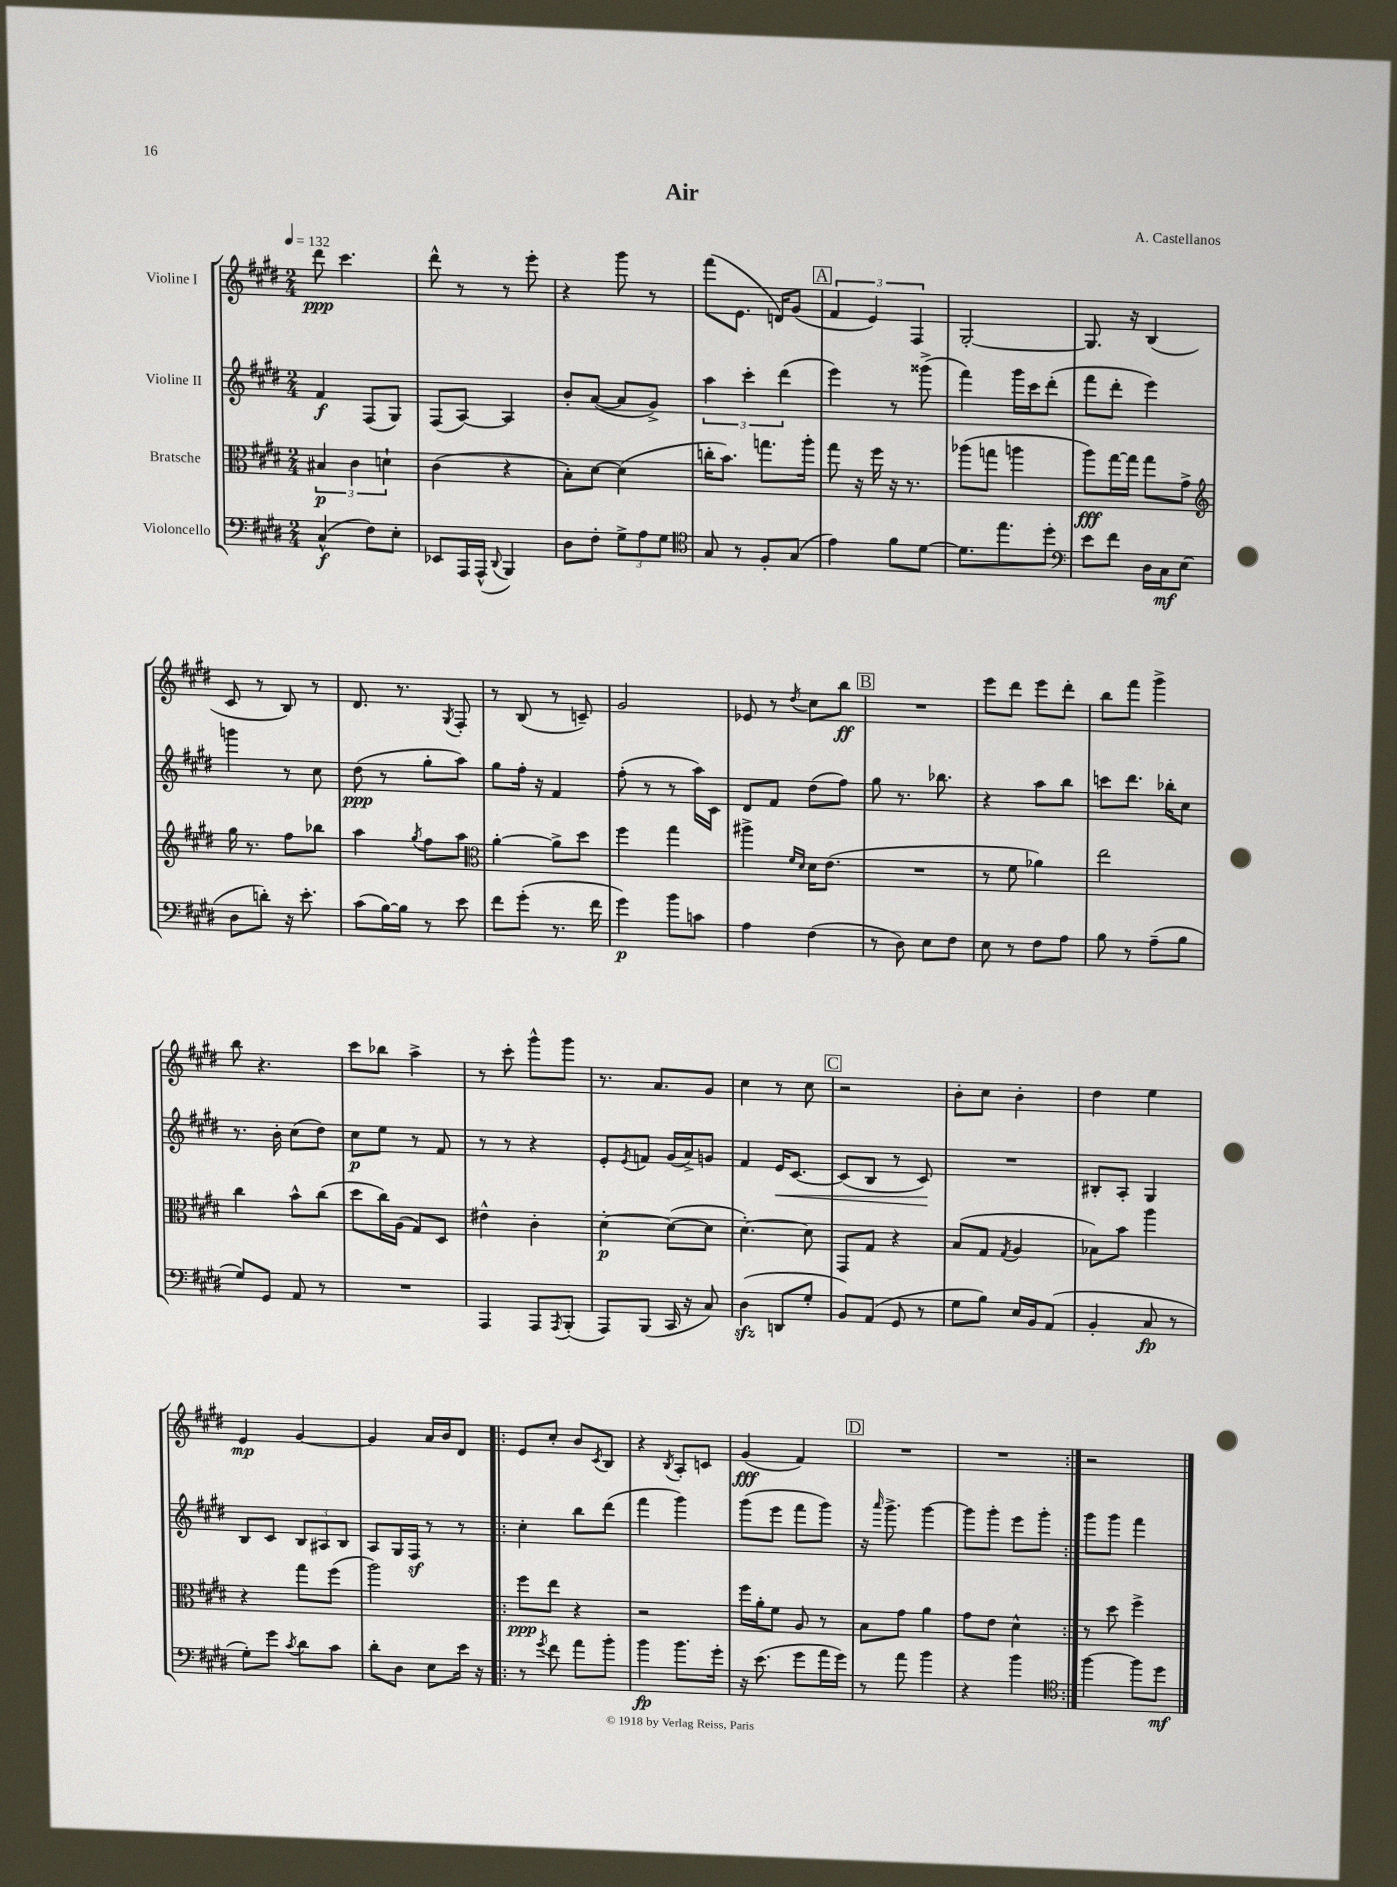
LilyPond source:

\header { title = "Air" composer = "A. Castellanos" }
<<
\new StaffGroup <<
\new Staff = "s0" \with { instrumentName = "Violine I" } {
    \clef treble \key e \major \numericTimeSignature \time 2/4 \tempo 4 = 132
    dis'''8\ppp cis'''4. |
    dis'''8-^ r8 r8 e'''8-. |
    r4 gis'''8 r8 |
    fis'''8( e'8. d'16) gis'8( |
    \mark \markup { \box "A" } \tuplet 3/2 { fis'4 e'4) fis4 } |
    gis2~-. |
    gis8. r16 b4( |
    cis'8 r8 b8) r8 |
    dis'8. r8. \acciaccatura { gis8 } fis8-. |
    r8 b8( r8 c'8--) |
    gis'2 |
    ees'8 r8 \acciaccatura { dis''8 } cis''8 b''8\ff |
    \mark \markup { \box "B" } R2 |
    e'''8 dis'''8 e'''8 dis'''8-. |
    b''8 fis'''8 gis'''4-> |
    b''8 r4. |
    cis'''8 bes''8 a''4-> |
    r8 cis'''8-. gis'''8-^ gis'''8 |
    r8. a'8. gis'8 |
    cis''4 r8 cis''8 |
    \mark \markup { \box "C" } r2 |
    b'8-. cis''8 b'4-. |
    dis''4 e''4 |
    e'4\mp gis'4~ |
    gis'4 a'16 b'16 dis'8 |
    \repeat volta 2 { e'8 cis''8-. b'8 \acciaccatura { cis'8 } b8 |
    r4 \acciaccatura { b8 } a8-. c'8 |
    gis'4\fff( fis'4) |
    \mark \markup { \box "D" } R2 |
    R2 | }
    r2 \bar "|." |
}
\new Staff = "s1" \with { instrumentName = "Violine II" } {
    \clef treble \key e \major \numericTimeSignature \time 2/4
    fis'4\f fis8( gis8) |
    fis8( a8~) a4 |
    b'8-. a'8~( a'8 gis'8->) |
    \tuplet 3/2 { a''4 cis'''4-. dis'''4( } |
    \mark \markup { \box "A" } e'''4) r8 gisis'''8->( |
    fis'''4) gis'''16 cis'''16 dis'''8-.( |
    fis'''8 dis'''8-. e'''4) |
    g'''4 r8 cis''8 |
    dis''8\ppp( r8 gis''8-. a''8) |
    gis''8 fis''16-. r16 fis'4 |
    fis''8-.( r8 r8 a''16) cis'16 |
    dis'8 fis'8 dis''8( fis''8) |
    \mark \markup { \box "B" } gis''8 r8. bes''8. |
    r4 a''8 b''8 |
    c'''8 dis'''8. bes''16-. cis''8 |
    r8. b'16-. cis''8( dis''8) |
    cis''8\p e''8 r8 fis'8 |
    r8 r8 r4 |
    e'8-. \acciaccatura { e'8 } f'8 gis'16( a'16->) g'8 |
    fis'4 e'16\< cis'8.~ |
    \mark \markup { \box "C" } cis'8( b8 r8 cis'8\!) |
    R2 |
    bis8-. a8-. gis4 |
    b8 cis'8 \tuplet 3/2 { b8 ais8 b8 } |
    a8 gis16 fis16\sf r8 r8 |
    \repeat volta 2 { cis''4-. b''8 dis'''8( |
    fis'''4 gis'''4) |
    gis'''8( e'''8 fis'''8 gis'''8) |
    \mark \markup { \box "D" } r16 \grace { a'''16 } gis'''8.-> gis'''4~ |
    gis'''8 gis'''8-. e'''8 gis'''8-. | }
    gis'''8 gis'''8 fis'''4 \bar "|." |
}
\new Staff = "s2" \with { instrumentName = "Bratsche" } {
    \clef alto \key e \major \numericTimeSignature \time 2/4
    \tuplet 3/2 { bis4\p cis'4 d'4-! } |
    cis'4( r4 |
    b8-.) dis'8~ dis'4( |
    c''16-. b'8.) g''8. a''16-. |
    \mark \markup { \box "A" } gis''8 r16 fis''16 r16 r8. |
    aes''8( g''8 a''4 |
    a''8\fff) gis''16~ gis''16 gis''8 gis'8-> |
    \clef treble gis''16 r8. fis''8 bes''8 |
    a''4 \acciaccatura { gis''8 } fis''8 a''8 |
    \clef alto a'4~-. a'8-> dis''8 |
    fis''4 gis''4 |
    ais''4-> \grace { fis'16 dis'16 } dis'16 e'8.( |
    \mark \markup { \box "B" } R2 |
    r8 fis'8 aes'4) |
    e''2 |
    cis''4 b'8-^ cis''8( |
    dis''8 cis''16) a16( gis8) dis8 |
    eis'4-^ cis'4-. |
    dis'4~-.\p dis'8~( dis'8 |
    dis'4.~-.) dis'8 |
    \mark \markup { \box "C" } gis,8 gis8 r4 |
    b8( gis8 \acciaccatura { gis8 } a4 |
    bes8) b'8 a''4 |
    r4 gis''8 fis''8( |
    a''2) |
    \repeat volta 2 { fis''8\ppp e''8 r4 |
    r2 |
    fis''16 a'16-. fis'8 a8 r8 |
    \mark \markup { \box "D" } b8 gis'8 a'4 |
    gis'8 e'8 dis'4-^ | }
    r8 dis''8 fis''4-> \bar "|." |
}
\new Staff = "s3" \with { instrumentName = "Violoncello" } {
    \clef bass \key e \major \numericTimeSignature \time 2/4
    cis4-^\f( fis8) e8-. |
    ees,8 a,,16 a,,16-^( \appoggiatura { dis,8 } b,,4) |
    dis8 fis8-. \tuplet 3/2 { gis8-> a8 gis8 } |
    \clef tenor gis8 r8 fis8-. gis8( |
    \mark \markup { \box "A" } e'4) fis'8 dis'8~ |
    dis'8. e''8. dis''8-. |
    \clef bass e'8 fis'8 dis16 cis16\mf e8( |
    dis8 d'8-.) r16 e'8.-. |
    cis'8( b16~) b16 r8 e'8 |
    fis'8 gis'8-.( r8. fis'16 |
    gis'4\p) b'8 c'8 |
    a4 fis4( |
    \mark \markup { \box "B" } r8 dis8) e8 fis8 |
    e8 r8 fis8 a8 |
    b8 r8 a8--( b8 |
    gis8) gis,8 a,8 r8 |
    R2 |
    a,,4 a,,8 \acciaccatura { a,,8 } b,,8-.( |
    a,,8) b,,8( cis,16 r16 cis8) |
    dis4\sfz( d,8 gis8-. |
    \mark \markup { \box "C" } b,8) a,8( gis,8 r8 |
    gis8 b8) e16 b,16 a,8( |
    b,4-. cis8\fp r8 |
    gis8-.) gis'8 \acciaccatura { cis'8 } dis'8 cis'8 |
    dis'8-. dis8 e8 e'16 r16 |
    \repeat volta 2 { r8 \acciaccatura { gis'8 } fis'8 a'8 b'8-. |
    b'4\fp b'8. gis'16-. |
    r16 e'8.( gis'8 a'16 gis'16) |
    \mark \markup { \box "D" } r8 a'8 b'4 |
    r4 b'4 | }
    \clef tenor fis''4~ fis''8 dis''8\mf \bar "|." |
}
>>
>>
\layout { \context { \Score \remove "Bar_number_engraver" } }
